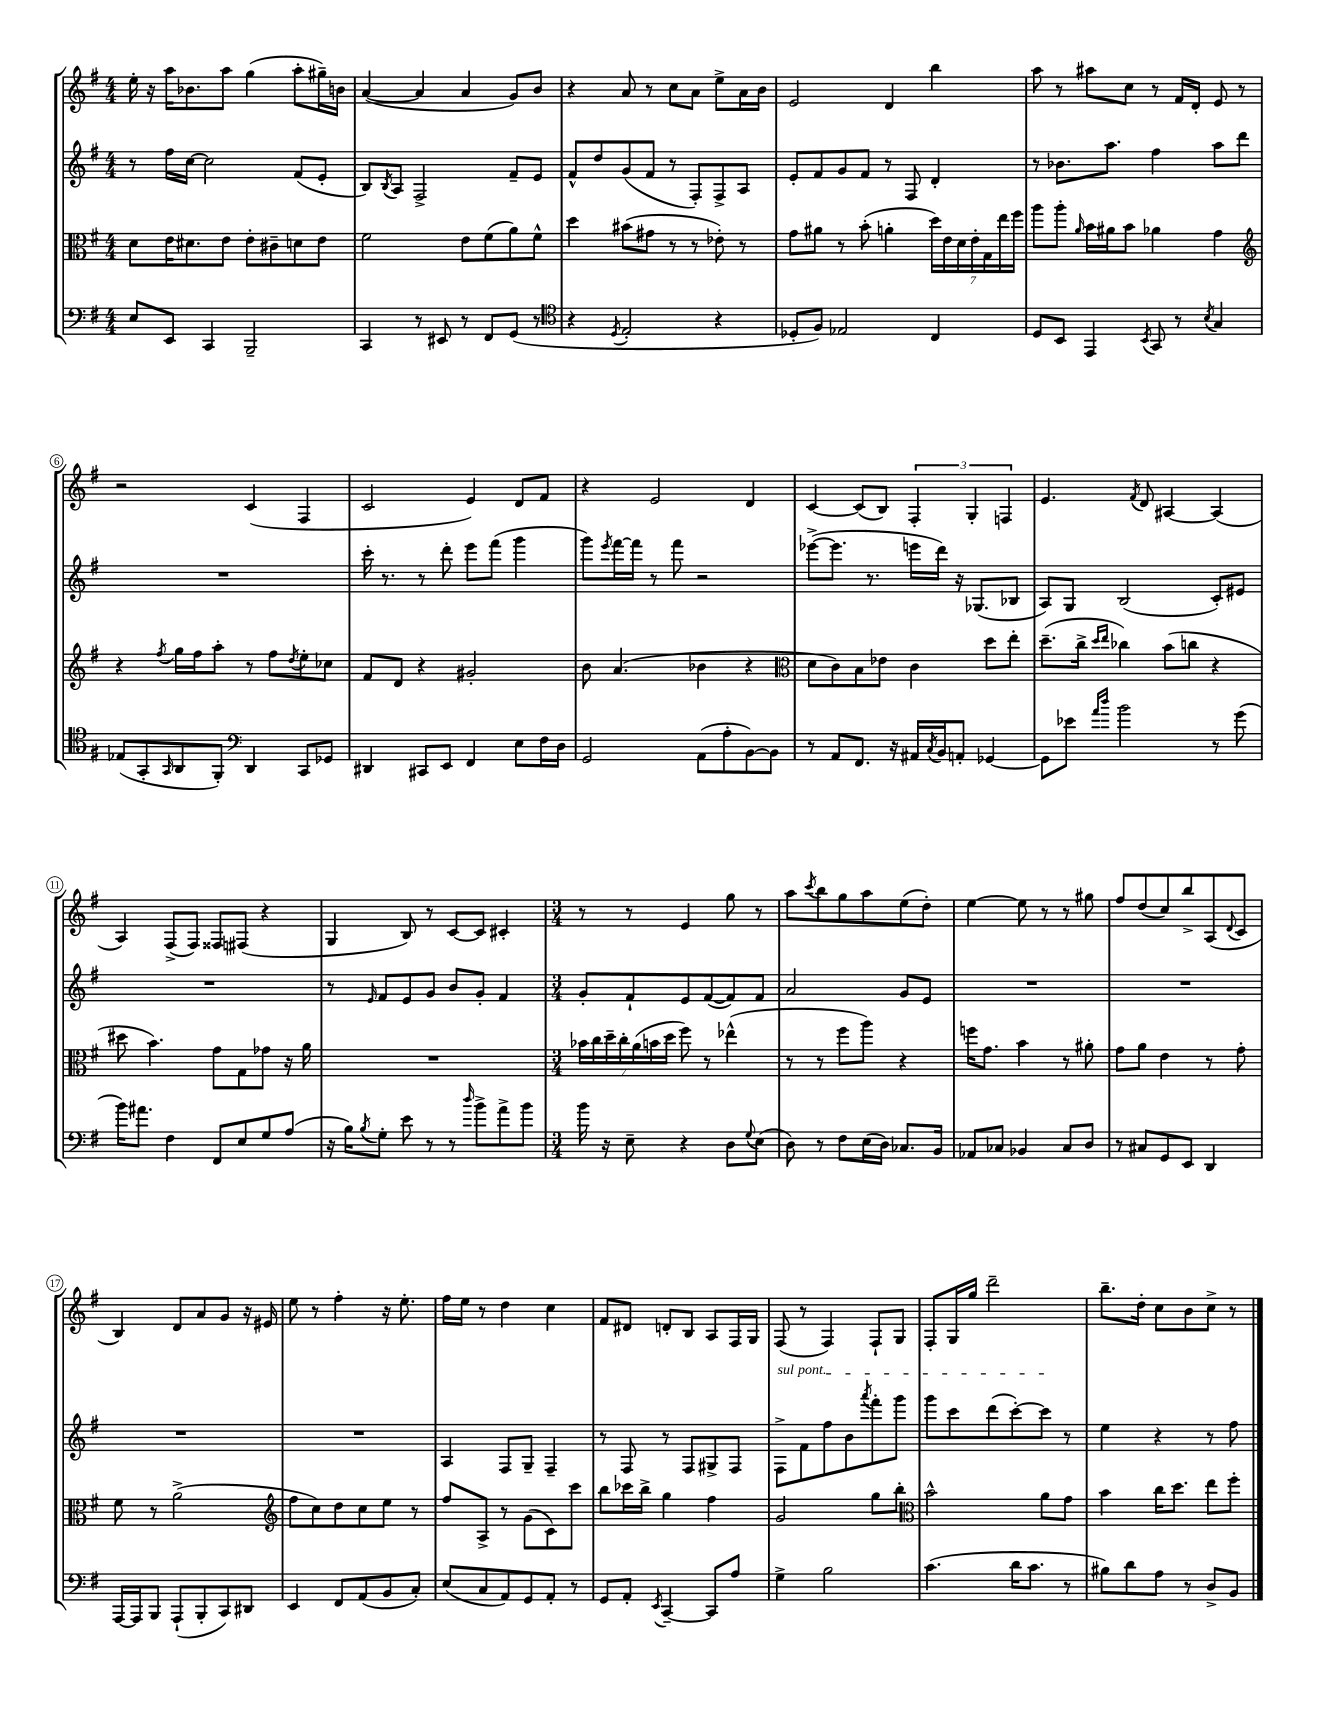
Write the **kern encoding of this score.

**kern	**kern	**kern	**kern
*staff4	*staff3	*staff2	*staff1
*clefF4	*clefC3	*clefG2	*clefG2
*k[f#]	*k[f#]	*k[f#]	*k[f#]
*M4/4	*M4/4	*M4/4	*M4/4
8E	8d	8r	16ee'
.	.	.	16r
8EE	16e	16ff#	16aa
.	8.d#	[16cc	8.b-
4CC	.	2cc]	.
.	8e	.	8aa
2BBB~	8e'	.	(4gg
.	8c#~	.	.
.	8d	(8f#	8aa'
.	8e	8e'	16gg#~)
.	.	.	16b
=	=	=	=
4CC	2f#	8B)	([4a
.	.	8qB	.
.	.	8A	.
8r	.	2F#^	4a]
8EE#	.	.	.
8r	8e	.	4a
8FF#	(8f#	.	.
(8GG	8a)	8f#~	8g)
8r	8f#^^	8e	8b
=	=	=	=
*clefC4	*	*	*
4r	4dd	8f#^^	4r
.	.	8dd	.
8qD	.	.	.
2E'	(8b#	(8g	8a
.	8g#	8f#	8r
.	8r	8r	8cc
.	8r	8F#')	8a
4r	8e-')	8F#^	8ee^
.	8r	8A	16a
.	.	.	16b
=	=	=	=
8D-'	8g	8e'	2e
8F#)	8a#	8f#	.
2E-	8r	8g	.
.	(8b'	8f#	.
.	4a'	8r	4d
.	.	8F#	.
4C	28dd)	4d'	4bb
.	28e	.	.
.	28d	.	.
.	28e'	.	.
.	28G	.	.
.	28ee	.	.
.	28ff#	.	.
=	=	=	=
8D	8aa	8r	8aa
8BB	8aa'	8.b-	8r
.	16qqa	.	.
4EE	16b	.	8aa#
.	16a#	8.aa	.
.	8b	.	8cc
8qBB	.	.	.
8GG	4a-	4ff#	8r
8r	.	.	16f#
.	.	.	16d'
8qB	.	.	.
4G	4g	8aa	8e
.	.	8ddd	8r
=	=	=	=
*	*clefG2	*	*
(8E-	4r	1r	2r
8GG'	.	.	.
16qqGG	8qff#	.	.
8AA	16gg	.	.
.	16ff#	.	.
8FF#')	8aa'	.	.
*clefF4	*	*	*
4DD	8r	.	(4c
.	8ff#	.	.
.	8qdd	.	.
8CC	8ee'	.	4F#
8GG-	8cc-	.	.
=	=	=	=
4DD#	8f#	16ccc'	2c
.	.	8.r	.
.	8d	.	.
8CC#	4r	8r	.
8EE	.	8ddd'	.
4FF#	2g#'	8eee	4e)
.	.	(8fff#	.
8E	.	4ggg	8d
16F#	.	.	8f#
16D	.	.	.
=	=	=	=
2GG	8b	8ggg)	4r
.	.	8qeee	.
.	(4.a	[16fff#	.
.	.	16fff#]	.
.	.	8r	2e
.	.	8fff#	.
(8AA	4b-	2r	.
8A'	.	.	.
[8BB)	4r	.	4d
8BB]	.	.	.
=	=	=	=
*	*clefC3	*	*
8r	8d	([8eee-^	[4c
8AA	8c)	8.eee-]	.
8.FF#	8B	.	(8c]
.	.	8.r	.
.	8e-	.	8B)
16r	.	.	.
16AA#	4c	16eee	6F#'
8qC	.	.	.
16BB	.	16ddd)	.
8AA'	.	16r	.
.	.	.	6G'
.	.	(8.G-	.
[4GG-	8dd	.	.
.	.	.	6F
.	8ee'	8B-	.
=	=	=	=
8GG-]	(8.dd~	8A)	4.e
8e-	.	8G	.
.	16cc^	.	.
16qqa	16qqdd	.	.
16qqdd	16qqee	.	.
2b	4cc-)	(2B	.
.	.	.	8qf#
.	.	.	8d
.	(8b	.	[4A#
.	8cc	.	.
8r	4r	8c')	(4A#]
(8g	.	8e#	.
=	=	=	=
16b)	8dd#	1r	4A)
8.a#	.	.	.
.	4.b)	.	.
4F#	.	.	(8F#^
.	.	.	8F#)
8FF#	8g	.	8F##
8E	8G	.	(8F#
8G	8g-	.	4r
(8A	16r	.	.
.	16a	.	.
=	=	=	=
16r	1r	8r	4G
16B)	.	.	.
8qB	.	16qqe	.
8G'	.	8f#	.
8e	.	8e	8B)
8r	.	8g	8r
8r	.	8b	[8c
16qqdd	.	.	.
8b^	.	8g'	8c]
8a^	.	4f#	4c#'
8b	.	.	.
=	=	=	=
*M3/4	*M3/4	*M3/4	*M3/4
16b	28b-	8g'	8r
.	28cc	.	.
16r	.	.	.
.	28dd~	.	.
.	28cc'	.	.
8E~	.	8f#`	8r
.	(28a	.	.
.	28b	.	.
.	28dd	.	.
4r	8ff#)	8e	4e
.	8r	([8f#	.
8D	(4ee-^^	8f#])	8gg
8qqG	.	.	.
(8E	.	8f#	8r
=	=	=	=
8D)	8r	2a	8aa
.	.	.	8qccc
8r	8r	.	8bb
8F#	8ff#	.	8gg
(16E	8aa)	.	8aa
16D)	.	.	.
8.C-	4r	8g	(8ee
.	.	8e	8dd')
16BB	.	.	.
=	=	=	=
8AA-	16ff	2.r	[4ee
.	8.g	.	.
8C-	.	.	.
4BB-	4b	.	8ee]
.	.	.	8r
8C-	8r	.	8r
8D	8a#'	.	8gg#
=	=	=	=
8r	8g	2.r	8ff#
8C#	8a	.	(8dd
8GG	4e	.	8cc)
8EE	.	.	8bb^
4DD	8r	.	(8A
.	.	.	8qqd
.	8g'	.	8c
=	=	=	=
[16AAA	8f#	2.r	4B)
16AAA]	.	.	.
8BBB	8r	.	.
(8AAA`	(2a^	.	8d
8BBB'	.	.	8a
8CC)	.	.	8g
8DD#	.	.	16r
.	.	.	16e#
=	=	=	=
*	*clefG2	*	*
4EE	8ff#	2.r	8ee
.	8cc)	.	8r
8FF#	8dd	.	4ff#'
(8AA	8cc	.	.
8BB	8ee	.	16r
.	.	.	8.ee'
8C')	8r	.	.
=	=	=	=
(8E	8ff#	4A	16ff#
.	.	.	16ee
8C	8A^	.	8r
8AA)	8r	8F#	4dd
8GG	(8g	8G~	.
8AA'	8c)	4F#~	4cc
8r	8ccc	.	.
=	=	=	=
8GG	8bb	8r	8f#
8AA'	16ccc-	8F#	8d#
.	16bb^	.	.
8qEE	.	.	.
[4CC~	4gg	8r	8d'
.	.	8F#	8B
8CC]	4ff#	8G#^	8A
8A	.	8F#	16F#
.	.	.	16G
=	=	=	=
4G^	2g	8F#^	(8F#
.	.	8f#	8r
2B	.	8ff#	4F#)
.	.	8b	.
.	.	8qaaa	.
.	8gg	8fff#'	8F#`
.	8bb'	8ggg	8G
=	=	=	=
*	*clefC3	*	*
(4.c	2b^^	8ggg	8F#'
.	.	8ccc	16G
.	.	.	16gg
.	.	(8ddd	2ddd~
16d	.	[8ccc')	.
8.c	.	.	.
.	8a	8ccc]	.
8r	8g	8r	.
=	=	=	=
8B#)	4b	4ee	8.bb~
8d	.	.	.
.	.	.	16dd'
8A	16cc	4r	8cc
.	8.dd	.	.
8r	.	.	8b
8D^	8ee	8r	8cc^
8BB	8ff#'	8ff#	8r
==	==	==	==
*-	*-	*-	*-
